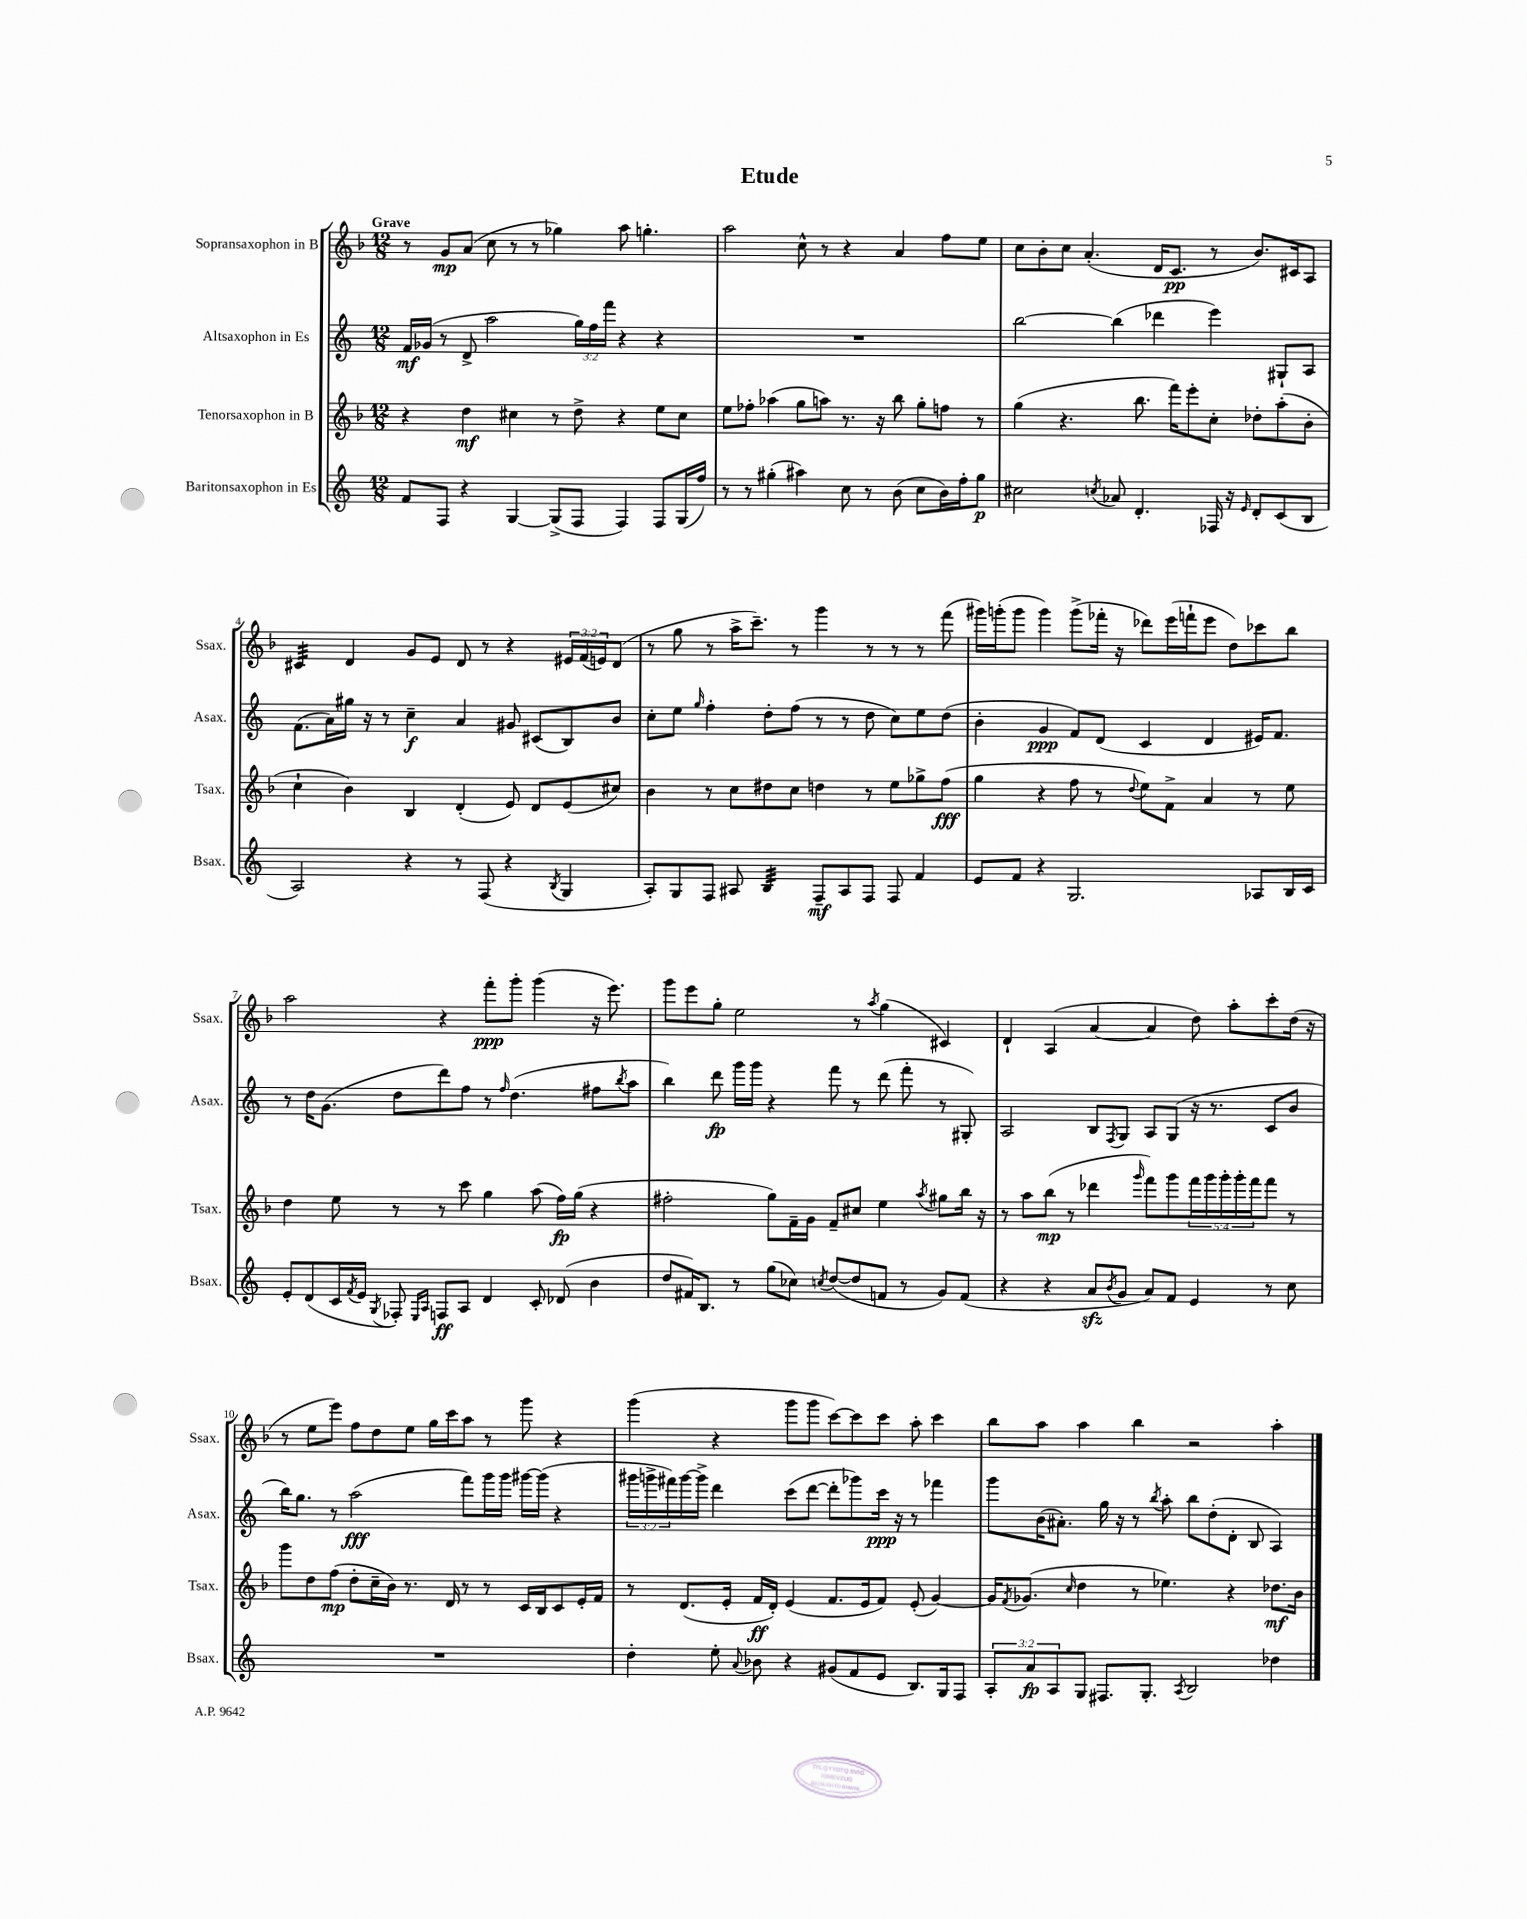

**kern	**kern	**kern	**kern
*staff4	*staff3	*staff2	*staff1
*clefG2	*clefG2	*clefG2	*clefG2
*k[]	*k[b-]	*k[]	*k[b-]
*M12/8	*M12/8	*M12/8	*M12/8
8f/L	4r	16f/LL	8r
.	.	(16g-/JJ	.
8F/J	.	8r	8g/L
4r	4dd\	8d^/	(8a/J
.	.	2aa\	8cc\
[4G/	4cc#\	.	8r
.	.	.	8r
(8G^/]L	8r	.	4gg-\)
8F/J	8dd^\	24gg\LL)	.
.	.	24ff\	.
.	.	24fff\JJ	.
4F/)	4r	4r	8aa\
.	.	.	4.gg'\
8F/L	8ee\L	4r	.
(16G/L	8cc#\J	.	.
16ff/JJ)	.	.	.
=	=	=	=
8r	8ee\L	1.r	2aa\
8r	8ff-'\J	.	.
(4gg#'\	(4aa-\	.	.
4aa#\)	8gg\L	.	8cc^^\
.	8aa\J)	.	8r
8cc\	8.r	.	4r
8r	.	.	.
.	16r	.	.
(8b\	8bb-\	.	4a/
8cc\L	8gg'\L	.	.
16b\L)	8ff\J	.	8ff\L
16ff'\J	.	.	.
8gg#\J	8r	.	8ee\J
=	=	=	=
2cc#\	(4gg\	[2bb\	8cc\L
.	.	.	8b-'\
.	4.r	.	8cc\J
.	.	.	(4.a'/
8qcc/	.	.	.
8a-/	.	(4bb\]	.
4.d'/	8.bb-\	.	.
.	.	4ddd-\	16d/LK
.	16fff\LK)	.	8.c/J
.	8eee'\	.	.
16F-/	8cc'\J	4eee\)	8r
16r	.	.	.
16qqe/	.	.	.
8d'/L	8dd-'\L	.	8.b-/L)
(8c/	(8aa'\	8G#`/L	.
.	.	.	16c#/k
8B/J	8b-'\J	8A/J	8A/J
=	=	=	=
2A/)	4cc`\	(8.f\L	4c#/
.	.	16a\L)	.
.	4b-\)	16gg#\JJ	4d/
.	.	16r	.
.	.	8r	.
4r	4B-/	4cc~\	8g/L
.	.	.	8e/J
8r	(4d'/	4a/	8d/
(8F/	.	.	8r
4r	8e/)	8g#/	4r
.	8d/L	(8c#/L	.
8qB/	.	.	.
4G/	(8e/	8B/)	24e#/LL
.	.	.	(24f/
.	.	.	24e/J)
.	8cc#/J)	8b/J	(8d/J
=	=	=	=
8A'/L)	4b-\	8cc'\L	8r
8G/	.	8ee\J	8gg\
.	.	16qqgg/	.
8F/J	8r	4ff'\	8r
8A#/	8cc\L	.	16aa^\LK
.	.	.	8.ccc~\J)
4B/	8dd#\	8dd'\L	.
.	8cc\J	(8ff\J	8r
8F~/L	4dd\	8r	4ggg\
8A#/	.	8r	.
8F/J	8r	8dd\	8r
8F/	8ee\L	8cc\L)	8r
4f/	8gg-^\	8ee\	8r
.	(8ff\J	(8dd\J	(8fff\
=	=	=	=
8e/L	4gg\	4b'\	16ggg#\LL)
.	.	.	(16ggg'\J
8f/J	.	.	8ggg\J
4r	4r	4g/	4ggg\)
2.G/	8ff\	8f/L)	(8ggg^\L
.	8r	(8d/J	16fff-'\Jk
.	.	.	16r
.	8qqdd/	.	.
.	8ee\L)	4c/	8ddd-\L)
.	8f^\J	.	(16eee\L
.	.	.	16fff`\J
.	4a/	4d/	8eee\J
.	.	.	8dd\L)
8A-/L	8r	16e#/LK)	8ccc-\
.	.	8.f/J	.
16B/L	8ee\	.	8bb-\J
16c/JJ	.	.	.
=	=	=	=
8e'/L	4dd\	8r	2aa\
(8d/	.	16dd\LK	.
.	.	(8.g\J	.
16c/L	8ee\	.	.
8qf/	.	.	.
16e/JJ	.	.	.
8qG/	.	.	.
8F-'/)	8r	8dd\L	.
16qqE/LL	.	.	.
16qqA/JJ	.	.	.
8F/L	8r	8ddd\)	4r
8A/J	8ccc\	8ff\J	.
4d/	4gg\	8r	8fff'\L
.	.	16qqff/	.
.	.	(4.dd\	8ggg'\J
8c'/	(8aa\	.	(4ggg\
(8d-/	16ff\LL)	.	.
.	(16gg\JJ	.	.
4b\	4r	8ff#\L	16r
.	.	.	8.eee\)
.	.	8qbb/	.
.	.	8aa\J	.
=	=	=	=
8dd/L	2ff#'\	4bb\)	8ggg\L
16f#/K)	.	.	8eee\
8.B/J	.	.	.
.	.	8ddd\	8gg'\J
8r	.	16ggg\LL	2ee\
.	.	16ggg\JJ	.
(8gg\L	8gg\L)	4r	.
8cc-\J)	16f~\L	.	.
.	16g\JJ	.	.
8qcc/	.	.	.
([8dd/L	8f~/L	8fff\	.
8dd/]	8cc#/J	8r	8r
.	.	.	8qaa/
8f/J	4ee\	(8ddd\	(4gg\
8r	.	8fff'\	.
.	8qaa/	.	.
8g/L)	8gg#\L	8r	4c#/)
(8f/J	16bb-\Jk	8G#'/)	.
.	16r	.	.
=	=	=	=
4r	8r	2A/	4d`/
.	8aa\L	.	.
4r	(8bb-\J	.	(4A/
.	8r	.	.
8a/L	4ddd-\	8B/L	[4a/
8qb/	.	8qF/	.
8g/J	.	8G/J	.
.	16qqggg/	.	.
8a/L)	8fff\L)	8A/L	4a/]
8f/J	8ggg\	(8G/J	.
4e/	20fff\L	16r	8dd\)
.	20ggg\	.	.
.	.	8.r	.
.	20ggg'\	.	.
.	.	.	8aa'\L
.	20ggg'\	.	.
.	20fff\J	.	.
8r	8fff\J	8c/L	8ccc'\
8cc\	8r	8b/J	(16dd\Jk
.	.	.	16r
=	=	=	=
1.r	8ggg\L	16bb\LK)	8r
.	.	8.gg\J	.
.	8dd\	.	8ee\L
.	(8ff\J	8r	8eee\J)
.	8dd'\L	(2aa\	8ff\L
.	16cc~\L	.	8dd\
.	16b-\JJ)	.	.
.	8.r	.	8ee\J
.	.	.	16gg\LL
.	16d/	.	16ccc\J
.	8r	8fff\L)	8aa\J
.	8r	16ggg\L	8r
.	.	16ggg\JJ	.
.	16c/LL	[16ggg#\LL	8ggg\
.	16B-/J	(16ggg#\]JJ	.
.	8c/	4r	4r
.	16e'/L	.	.
.	16f/JJ	.	.
=	=	=	=
4dd'\	8r	24ggg#\LL	(4ggg\
.	.	24ggg^\	.
.	.	24fff#\)	.
.	(8.d/L	[16ggg\	.
.	.	16ggg^\]JJ	.
8ee'\	.	4ddd\	4r
.	16e'/Jk	.	.
8qqa/	.	.	.
8b-\	16f/LL	.	.
.	16d'/JJ)	.	.
4r	(4e/	(8ccc\L	8ggg\L
.	.	[8ddd\J	8ggg\J
(8g#/L	8.f/L	8ddd'\]L	[8ccc\L)
8f/	.	8ggg-\)	8ccc\]
.	16e/k	.	.
8e/J	8f/J)	16ccc\Jk	8ccc\J
.	.	16r	.
8.B/L)	(8e'/	8r	8aa'\
.	[4g/)	4fff-\	4ccc\
16G/k	.	.	.
8F/J	.	.	.
=	=	=	=
12A'/L	16g/]LK	8ggg\L	8bb-\L
.	8qf/	.	.
.	(8.g-/J	.	.
12a/	.	.	.
.	.	(16b\K	8aa\J
12A/	.	.	.
.	.	8.a#'\J)	.
.	16qqcc/	.	.
8G/J	4dd\	.	4aa\
8.F#/L	.	16gg\	.
.	.	16r	.
.	8r	8r	4bb-\
8.G'/J	.	.	.
.	.	8qbb/	.
.	4.ee-\)	8aa'\	.
8qA/	.	.	.
2B/	.	8bb\L	2r
.	.	(8dd'\	.
.	4r	8d'\J	.
.	.	8B/	.
4dd-\	8.dd-\L	4A/)	4aa'\
.	16b-\Jk	.	.
==	==	==	==
*-	*-	*-	*-
